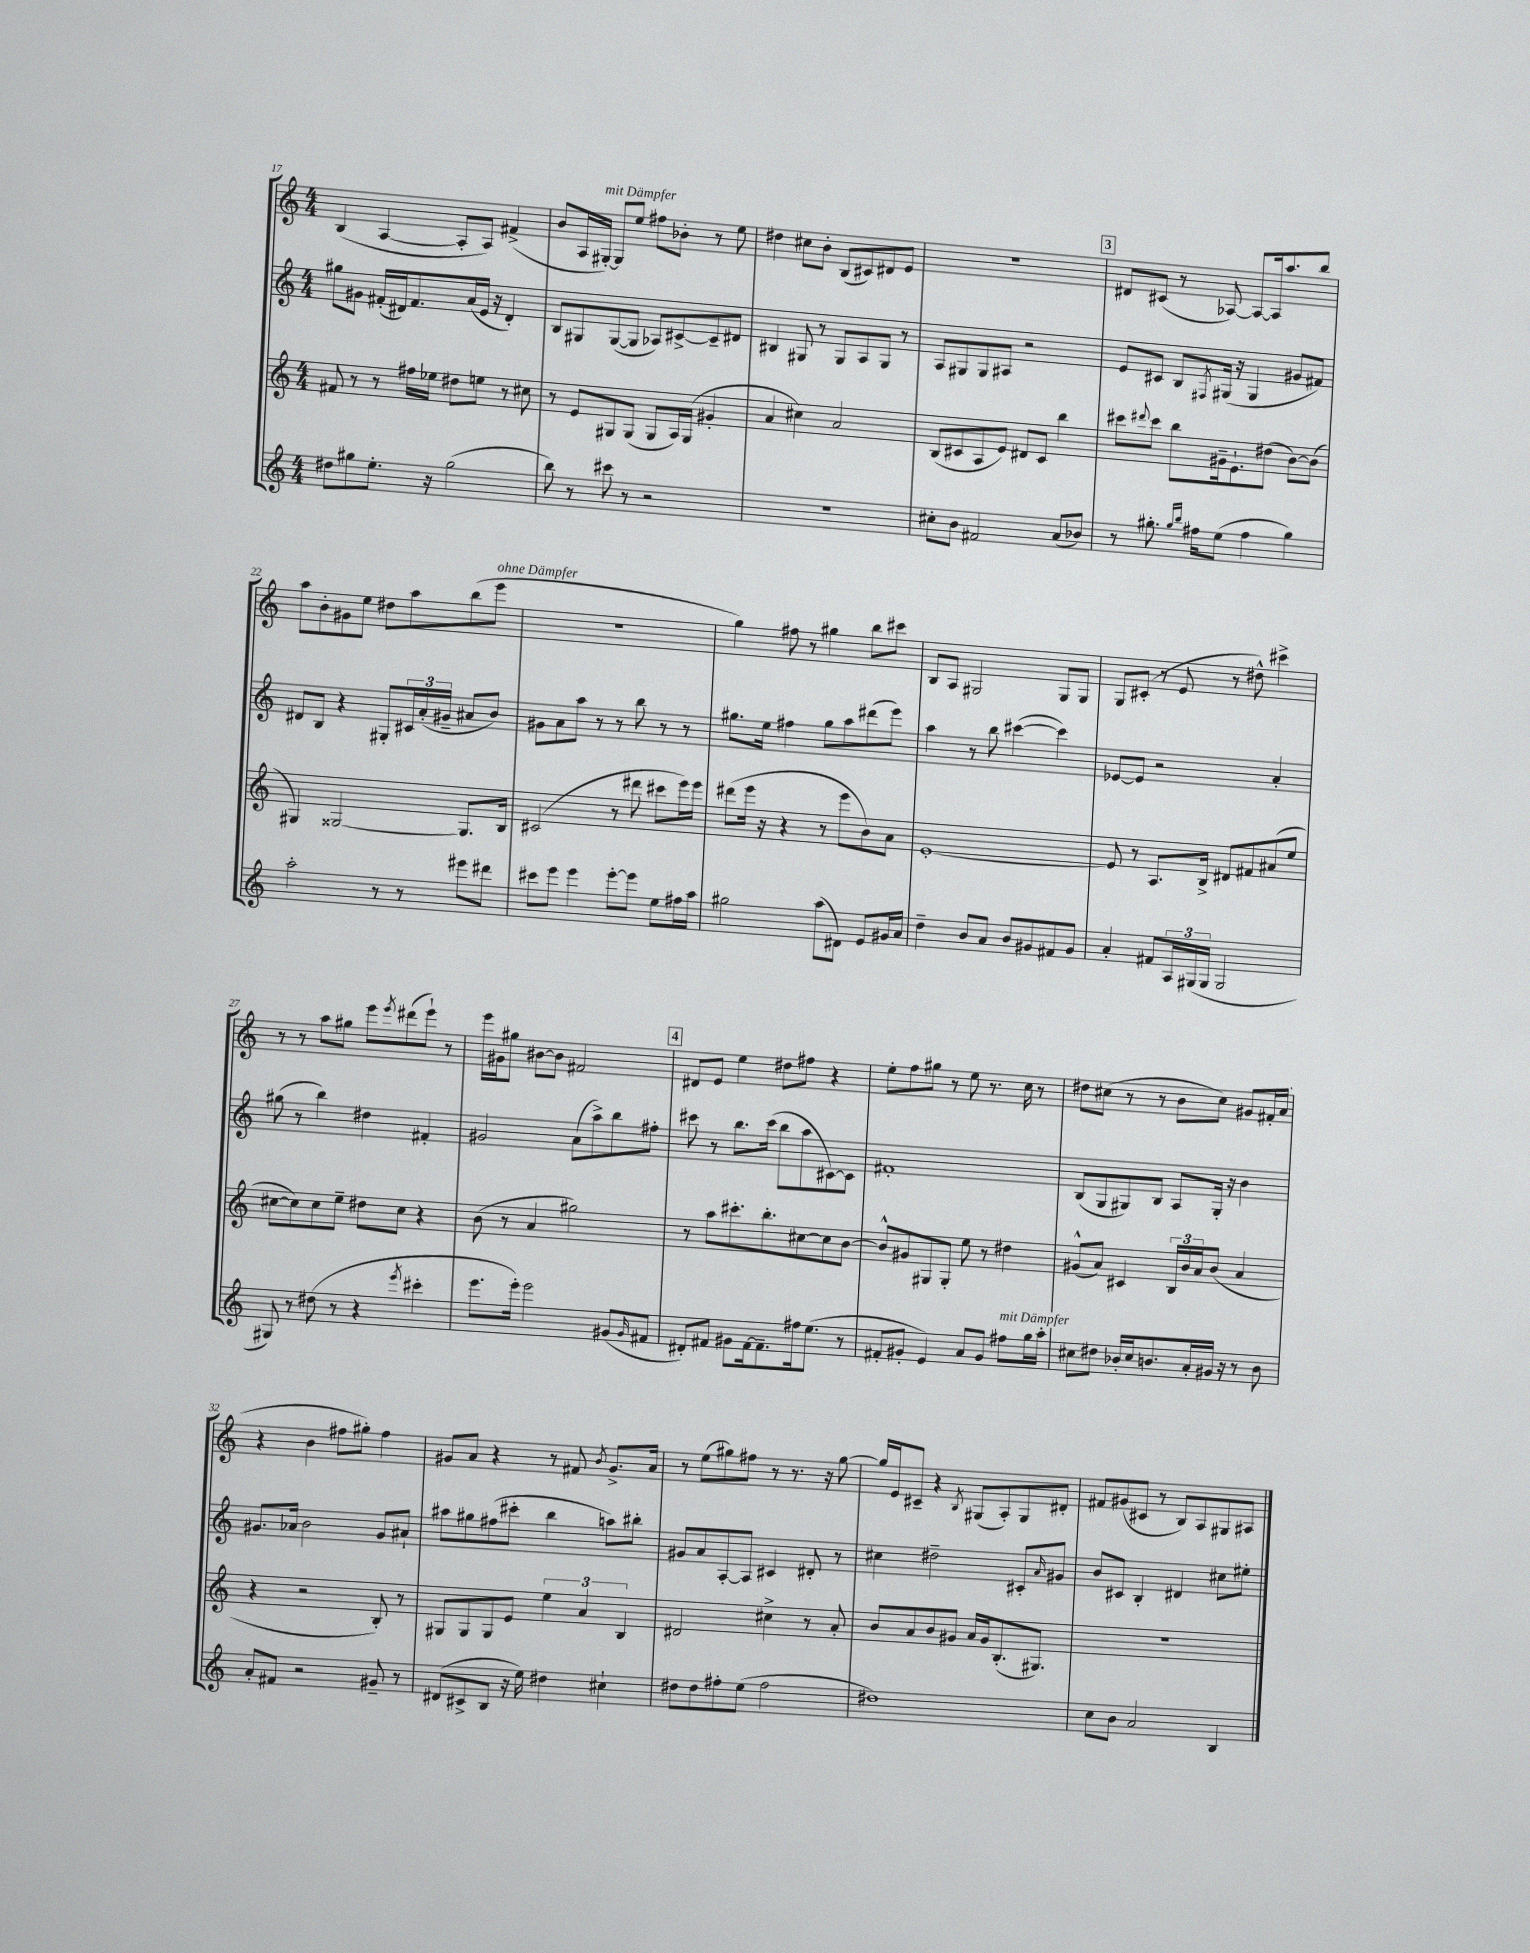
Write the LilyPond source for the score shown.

<<
\new StaffGroup <<
\new Staff = "s0" {
    \clef treble \key c \major \numericTimeSignature \time 4/4
    b4( a4~ a8-. a8) fis'4->( |
    b'8 a16 gis16~-.^\markup { \italic "mit Dämpfer" }) gis8 e''8 fis''8 bes'8-. r8 e''8 |
    dis''4 cis''8 b'8-. b8( cis'8) dis'8 e'8 |
    R1 |
    \mark \markup { \box "3" } dis'8 cis'8( r8 aes8~) aes8~ aes16 a''8. b''8 |
    a''8 b'8-. gis'8 e''8 dis''8 a''8 b''8( e'''8^\markup { \italic "ohne Dämpfer" } |
    R1 |
    g''4) fis''8 r8 gis''4 b''8 cis'''8 |
    b8 a8 gis2 gis8 gis8 |
    g8 cis'8-.( r8 e'8 r8 dis''8-^) cis'''4-> |
    r8 r8 a''8 gis''8 e'''8 \acciaccatura { e'''8 } dis'''8( e'''8-!) r8 |
    e'''16 gis'16 gis''8 bis'8~ bis'8 fis'2 |
    \mark \markup { \box "4" } dis'8 e'8 e''4 dis''8 fis''8 r4 |
    e''8-. f''8 gis''8 r8 e''8 r8. c''16 r8 |
    dis''8 cis''8( r8 r8 b'8 cis''8) gis'8 fis'16-. a'16( |
    r4 b'4 fis''8 gis''8-.) fis''4 |
    gis'8 a'8 r4 r8 fis'8 \acciaccatura { b'8 } gis'8.-> a'16 |
    r8 e''8( gis''8) fis''8 r8 r8. r16 gis''8~ |
    gis''16 e'16 cis'8-- r4 \acciaccatura { b8 } gis8( a8-.) gis8 dis'8-. |
    fis'8 gis'8( cis'8 r8 b8) a8 gis8 ais8 \bar "|." |
}
\new Staff = "s1" {
    \clef treble \key c \major \numericTimeSignature \time 4/4
    gis''8 gis'8 fis'16-.( dis'16) fis'8. a'16( e'16 r16 dis'4-.) |
    b8 gis8 gis8~( gis8 aes8) cis'8~-> cis'8-- dis'8 |
    bis4 gis8 r8 gis8 a8 gis8 r8 |
    a8 gis8 gis8 ais8 r2 |
    \mark \markup { \box "3" } e'8 cis'8 b8 \acciaccatura { fis8 } gis16( r16 gis4 gis'8 fis'8) |
    dis'8 b8 r4 gis8-. \tuplet 3/2 { cis'16 a'16-.( gis'16-- } ais'8 b'8) |
    gis'8 a'8 a''8 r8 r8 b''8 r8 r8 |
    gis''8. e''16 fis''4 gis''8 a''8 dis'''8( e'''8) |
    a''4 r8 b''8 cis'''4~( cis'''4) |
    ees'8~ ees'8 r2 a'4-. |
    gis''8( r8 b''4) dis''4 fis'4-. |
    gis'2 a'8( a''8->) b''8 fis''8-. |
    \mark \markup { \box "4" } cis'''8 r8 b''8. cis'''16( b''8 a''8 cis'8~) cis'8 |
    fis'1-. |
    b8( g8 gis8) b8 a8 gis16-. r16 b'4 |
    gis'8. aes'16 b'2 gis'8 ais'8-! |
    ais''8 gis''8 fis''8( cis'''8-. b''4 a''8) bis''8-. |
    gis'8 a'8 a8~-. a8 cis'4 dis'8-. r8 |
    cis''4 dis''2-- cis'8-. \grace { a'16 } gis'8 |
    b'8 cis'8 b4-. dis'4 cis''8 eis''8-. \bar "|." |
}
\new Staff = "s2" {
    \clef treble \key c \major \numericTimeSignature \time 4/4
    fis'8 r8 r8 fis''16 ees''16 dis''8 e''8 r8 cis''8 |
    r8 e'8 gis8 gis8( gis8 a16) gis16( gis'4-. |
    a'4 cis''4) a'2 |
    b8( cis'8 a8 e'8) dis'8 cis'8 b''4 |
    \mark \markup { \box "3" } cis'''8 \appoggiatura { dis'''8 } cis'''8 b''8 gis'16-- e'8.-! dis''8( b'8~) b'8( |
    gis4) gisis2~ gisis8. b16 |
    cis'2( r8 dis'''8 cis'''8 e'''16) e'''16 |
    dis'''8( e'''16 r16 r4 r8 e'''8 b'8) a'8 |
    e'1~-. |
    e'8 r8 a8. b16-> dis'8 fis'8 ais'8( e''8 |
    cis''8~ cis''8) cis''8 e''8-- dis''8 cis''8 r4 |
    b'8( r8 a'4 gis''2) |
    \mark \markup { \box "4" } r8 a''8 cis'''8.-. b''8.-. cis''8~ cis''8 b'8~ |
    b'8-^ gis'8 gis8 gis8-. e''8 r8 dis''4 |
    gis'8-^( a'8) cis'4 \tuplet 3/2 { b16 b'16 a'16 } b'8( a'4 |
    r4 r2 b8-.) r8 |
    gis8 gis8 gis8 e'8 \tuplet 3/2 { e''4 a'4 b4 } |
    dis'2 cis''4-> r8 a'8-. |
    b'8 a'8 b'8 gis'8 a'16 gis'16 b8.-.( gis8.) |
    R1 \bar "|." |
}
\new Staff = "s3" {
    \clef treble \key c \major \numericTimeSignature \time 4/4
    dis''8 gis''8 e''8.-. r16 gis''2( |
    b''8) r8 cis'''8 r8 r2 |
    R1 |
    cis''8-. b'8 fis'2 a'8( bes'8) |
    \mark \markup { \box "3" } r8 gis''8.-. \grace { gis''16 b''16 } fis''16 e''8( fis''4 gis''4) |
    a''2-. r8 r8 eis'''8 dis'''8 |
    cis'''8 e'''8 e'''4 e'''8~-. e'''8 e''8 fis''16 a''16 |
    gis''2 a''8( dis'8) e'8 gis'16 a'16 |
    d''4-- b'8 a'8 b'8 gis'8 fis'8 gis'8 |
    a'4-. fis'8 \tuplet 3/2 { a16 gis16( gis16 } gis2 |
    gis8) r8 dis''8( r8 r4 \acciaccatura { e'''8 } cis'''4-. |
    e'''8. e'''16-.) e'''2 gis'8( \grace { gis'16 } fis'8 |
    \mark \markup { \box "4" } dis'8-.) fis'8 gis'8 fis'16~ fis'8.-- fis''16 e''8.( r8 |
    fis'8-. gis'8-. e'4) a'8 gis'8 fis''8^\markup { \italic "mit Dämpfer" } g''16 a''16-. |
    cis''8 dis''8 bes'16-. cis''16 b'8. a'16-. gis'16 r16 r8 b'8 |
    a'8-. fis'8 r2 gis'8-- r8 |
    dis'8( cis'8-> b8 r16 e''16) dis''4 cis''4-! |
    dis''8 dis''8 fis''8-. e''8( fis''2 |
    dis''1) |
    c''8 b'8 a'2 b4 \bar "|." |
}
>>
>>
\layout { \context { \Score currentBarNumber = #17 } }
